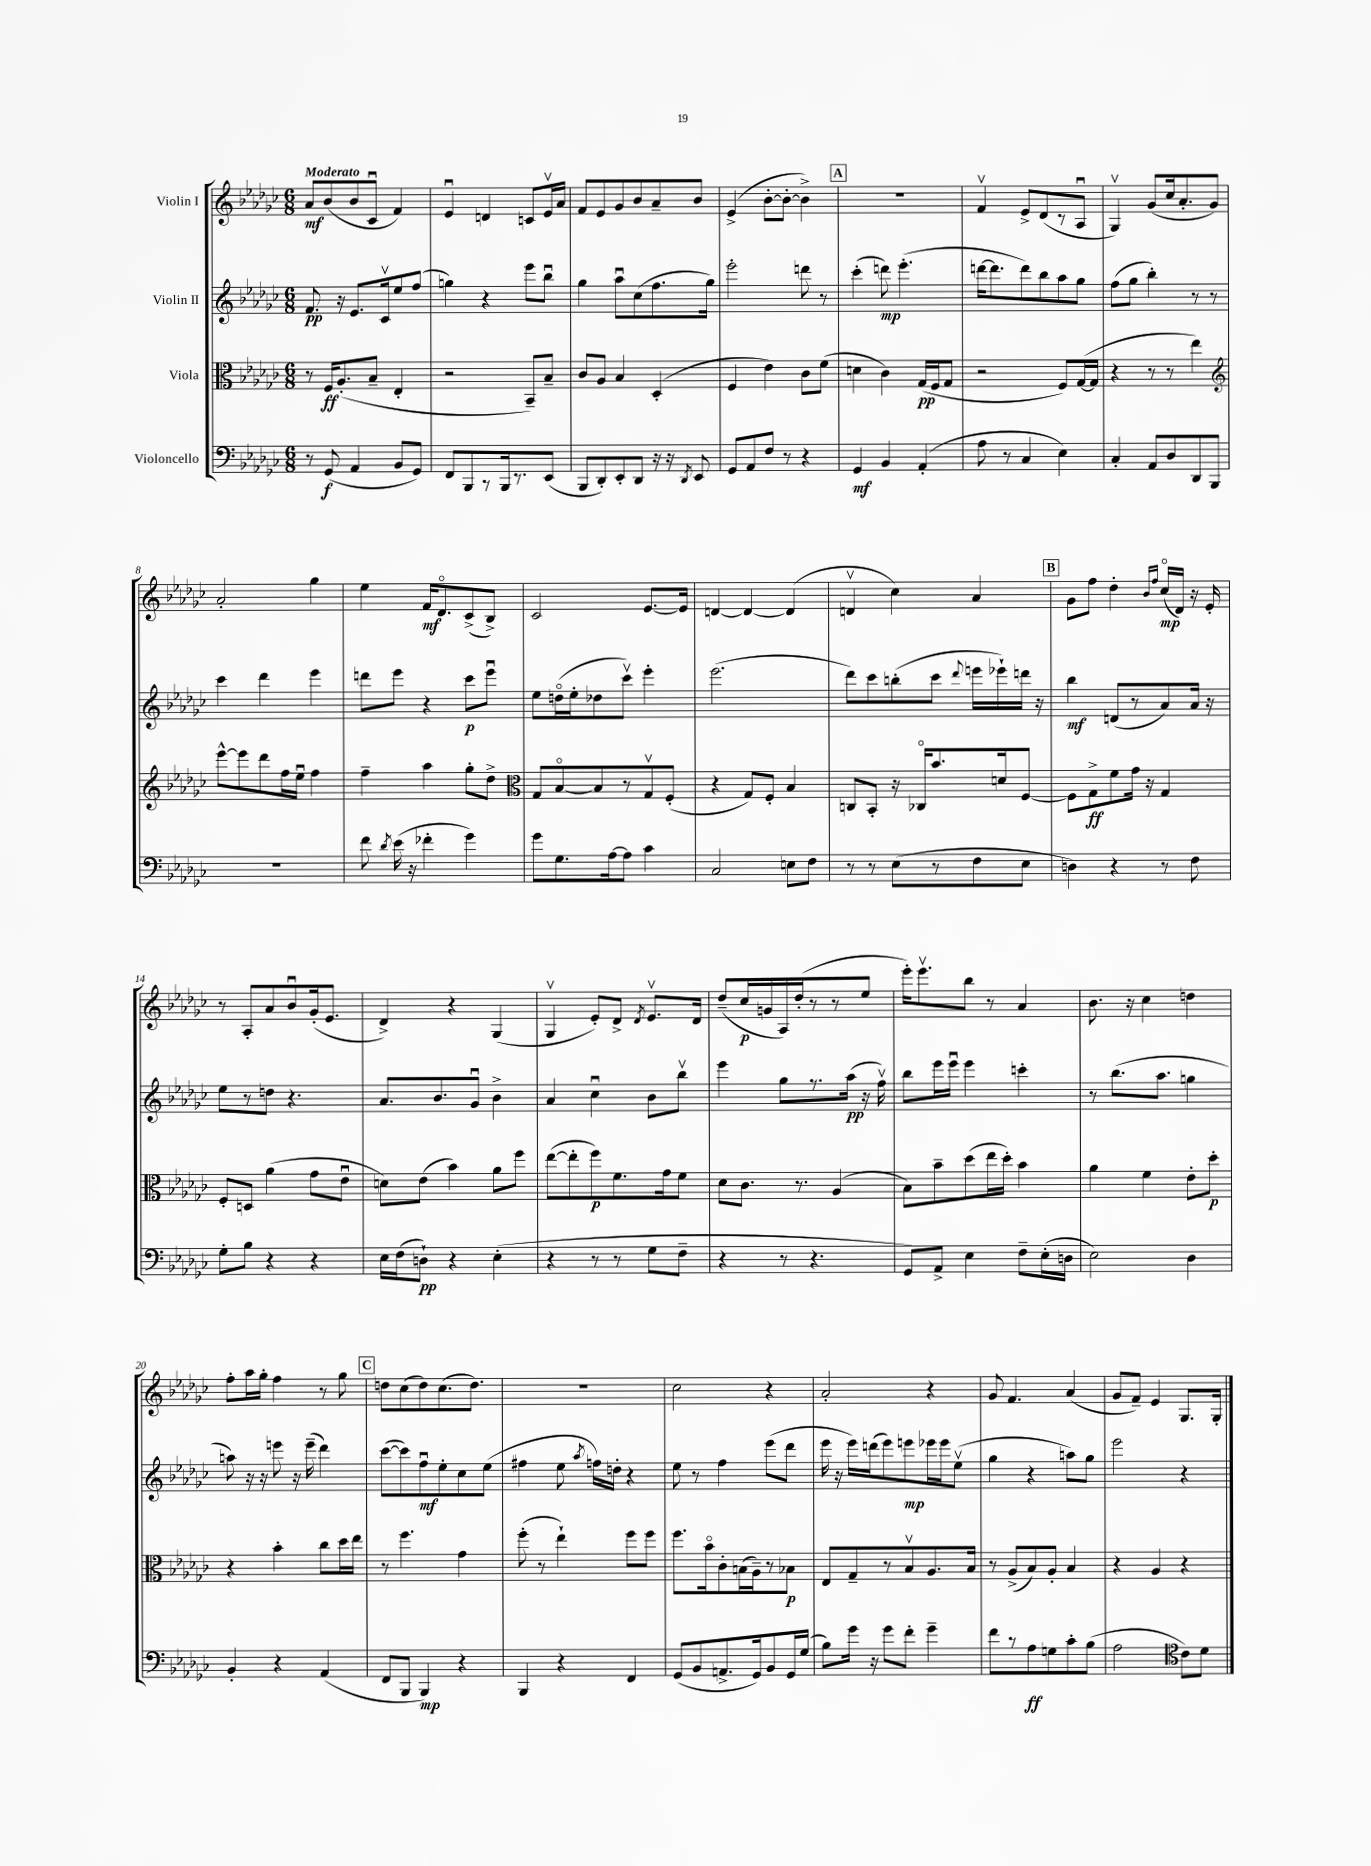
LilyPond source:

<<
\new StaffGroup <<
\new Staff = "s0" \with { instrumentName = "Violin I" } {
    \clef treble \key ges \major \numericTimeSignature \time 6/8 \tempo "Moderato"
    \autoBeamOff aes'8[\mf bes'8( bes'8 ces'8]\downbow f'4) |
    ees'4\downbow d'4 c'8[ ees'16\upbow aes'16] |
    f'8[ ees'8 ges'8 bes'8 aes'8-- bes'8] |
    ees'4->( bes'8[~-. bes'8]~-. bes'4->) |
    \mark \markup { \box "A" } R2. |
    f'4\upbow ees'8[-> des'8( r8 aes8]\downbow |
    ges4\upbow) ges'8[( ces''16 aes'8.-. ges'8]) |
    aes'2-. ges''4 |
    ees''4 f'16[\mf des'8.\flageolet ces'8->( bes8]->) |
    ces'2 ees'8.[~ ees'16] |
    d'4~ d'4~ d'4( |
    d'4\upbow ces''4) aes'4 |
    \mark \markup { \box "B" } ges'8[ f''8] des''4-. \grace { bes'16[ f''16] } ces''16[\flageolet\mp( des'16]) r16 ees'16-. |
    r8 aes8[-. aes'8 bes'8\downbow ges'16-.( ees'8.] |
    des'4->) r4 ges4( |
    ges4\upbow ees'8[-.) des'8]-> \acciaccatura { des'8 } ees'8.[\upbow des'16] |
    des''8[--( ces''16\p g'16 aes16) des''16-.( r8 r8 ees''8] |
    ees'''16[-.) ees'''8.\upbow bes''8] r8 aes'4 |
    bes'8. r16 ces''4 d''4 |
    f''8[-. aes''16 ges''16]-. f''4 r8 ges''8 |
    \mark \markup { \box "C" } d''8[ ces''8( d''8) ces''8.( d''8.]) |
    R2. |
    ces''2 r4 |
    aes'2-. r4 |
    ges'8 f'4. aes'4( |
    ges'8[ f'8]--) ees'4 ges8.[ ges16]-. \bar "|." |
}
\new Staff = "s1" \with { instrumentName = "Violin II" } {
    \clef treble \key ges \major \numericTimeSignature \time 6/8
    \autoBeamOff f'8.\pp r16 ees'8.[ ces'16\upbow ees''8 f''8]( |
    g''4) r4 ees'''8[ bes''8]\downbow |
    ges''4 aes''8[\downbow ces''8( f''8. ges''16]) |
    ees'''2-. d'''8 r8 |
    \mark \markup { \box "A" } ces'''4-.( d'''8\mp) ees'''4.-.( |
    d'''16[~ d'''8. d'''8) bes''8 aes''8 ges''8] |
    f''8[( ges''8] bes''4-.) r8 r8 |
    ces'''4 des'''4 ees'''4 |
    d'''8[ ees'''8] r4 ces'''8[\p ees'''8]\downbow |
    ees''8[ d''16\flageolet( ees''16-. des''8 ces'''8]\upbow) ees'''4-. |
    ees'''2.( |
    des'''8[) ces'''8 b''8-.( ces'''8] \appoggiatura { des'''8 } e'''16[ ees'''16-!) d'''16] r16 |
    \mark \markup { \box "B" } bes''4\mf d'8[( r8 aes'8) aes'16] r16 |
    ees''8[ r8 d''8] r4. |
    aes'8.[ bes'8. ges'8]\downbow bes'4-> |
    aes'4 ces''4\downbow bes'8[ bes''8]\upbow |
    ees'''4 ges''8[ r8. aes''16]\pp( r16 f''16\upbow) |
    bes''8[ ees'''16 ees'''16]\downbow ees'''4 c'''4-. |
    r8 bes''8.[( aes''8.] g''4 |
    a''8) r16 r16 e'''8 r16 e'''16--( des'''4) |
    \mark \markup { \box "C" } ces'''8[~( ces'''8) f''8\downbow\mf ees''8-. ces''8 ees''8]( |
    fis''4 ees''8 \acciaccatura { aes''8 } f''16[) d''16]-. r4 |
    ees''8 r8 f''4 ees'''8[( des'''8] |
    ees'''16 r16 ees'''16[) d'''16( ees'''8) e'''8\mp ees'''16 ees'''16 ees''8]\upbow( |
    ges''4 r4 a''8[) ges''8] |
    ees'''2 r4 \bar "|." |
}
\new Staff = "s2" \with { instrumentName = "Viola" } {
    \clef alto \key ges \major \numericTimeSignature \time 6/8
    \autoBeamOff r8 f16[\ff aes8.-.( bes8]-- ees4-. |
    r2 bes,8[--) bes8]-- |
    ces'8[ aes8] bes4 des4-.( |
    f4 ees'4) ces'8[ f'8]( |
    \mark \markup { \box "A" } d'4 ces'4) ges16[\pp( f16 ges8] |
    r2 f8[) ges16~( ges16] |
    r4 r8 r8 ees''4) |
    \clef treble ees'''8[~-^ ees'''8 des'''8 f''16 ees''16]\downbow f''4 |
    f''4-- aes''4 ges''8[-. des''8]-> |
    \clef alto ges8[ bes8~\flageolet bes8 r8 ges8\upbow f8]-.( |
    r4 ges8[) f8]-. bes4 |
    c8[ bes,8]-. r16 ces16[\flageolet bes'8. d'16 f8]~ |
    \mark \markup { \box "B" } f8[ ges8->\ff f'8 ges'16] r16 ges4 |
    f8[-. d8] aes'4( ges'8[ ees'8]\downbow |
    d'8[) ees'8]( bes'4) aes'8[ f''8] |
    ees''8[~( ees''8-. f''8\p) f'8. ges'16 f'8] |
    des'8[ ces'8.] r8. aes4( |
    bes8[) bes'8-- des''8( ees''16 des''16]-.) bes'4 |
    aes'4 f'4 ees'8[-. des''8]-.\p |
    r4 bes'4-. ces''8[ des''16 ees''16] |
    \mark \markup { \box "C" } r8 f''4. ges'4 |
    f''8-.( r8 ees''4-!) f''8[ f''8] |
    f''8.[ bes'16\flageolet ces'8-. b16( aes16--) r8 bes8]\p |
    ees8[ ges8-- r8 bes8\upbow aes8. bes16] |
    r8 aes8[->( bes8) aes8]-. bes4 |
    r4 aes4 r4 \bar "|." |
}
\new Staff = "s3" \with { instrumentName = "Violoncello" } {
    \clef bass \key ges \major \numericTimeSignature \time 6/8
    \autoBeamOff r8 ges,8\f( aes,4 bes,8[ ges,8]) |
    f,8[ bes,,8 r8 bes,,16 r8. ees,8]( |
    bes,,8[ des,8-.) ees,8-. des,8] r16 r16 \acciaccatura { des,8 } ees,8 |
    ges,8[ aes,8 f8] r8 r4 |
    \mark \markup { \box "A" } ges,4\mf bes,4 aes,4-.( |
    aes8 r8 ces4 ees4) |
    ces4-. aes,8[ des8 des,8 bes,,8] |
    R2. |
    f'8 \acciaccatura { des'8 } ees'16( r16 fes'4-. ges'4) |
    ges'8[ ges8. aes16~ aes8] ces'4 |
    ces2 e8[ f8] |
    r8 r8 ees8[( r8 f8 ees8] |
    \mark \markup { \box "B" } d4) r4 r8 f8 |
    ges8[-. bes8] r4 r4 |
    ees16[ f16( d8]-!\pp) r4 ees4-.( |
    r4 r8 r8 ges8[ f8]-- |
    r4 r8 r4. |
    ges,8[) aes,8]-> ees4 f8[-- ees16-.( d16] |
    ees2) des4 |
    bes,4-. r4 aes,4( |
    \mark \markup { \box "C" } f,8[ bes,,8] bes,,4\mp) r4 |
    bes,,4 r4 f,4 |
    ges,8[( bes,8 a,8.-> ges,16) bes,8 ges,16 ges16]( |
    bes8[) ges'16] r16 ges'8[ f'8]-. ges'4-- |
    f'8[ r8 aes8\ff g8 ces'8-. bes8]( |
    aes2 \clef tenor ces'8[) des'8] \bar "|." |
}
>>
>>
